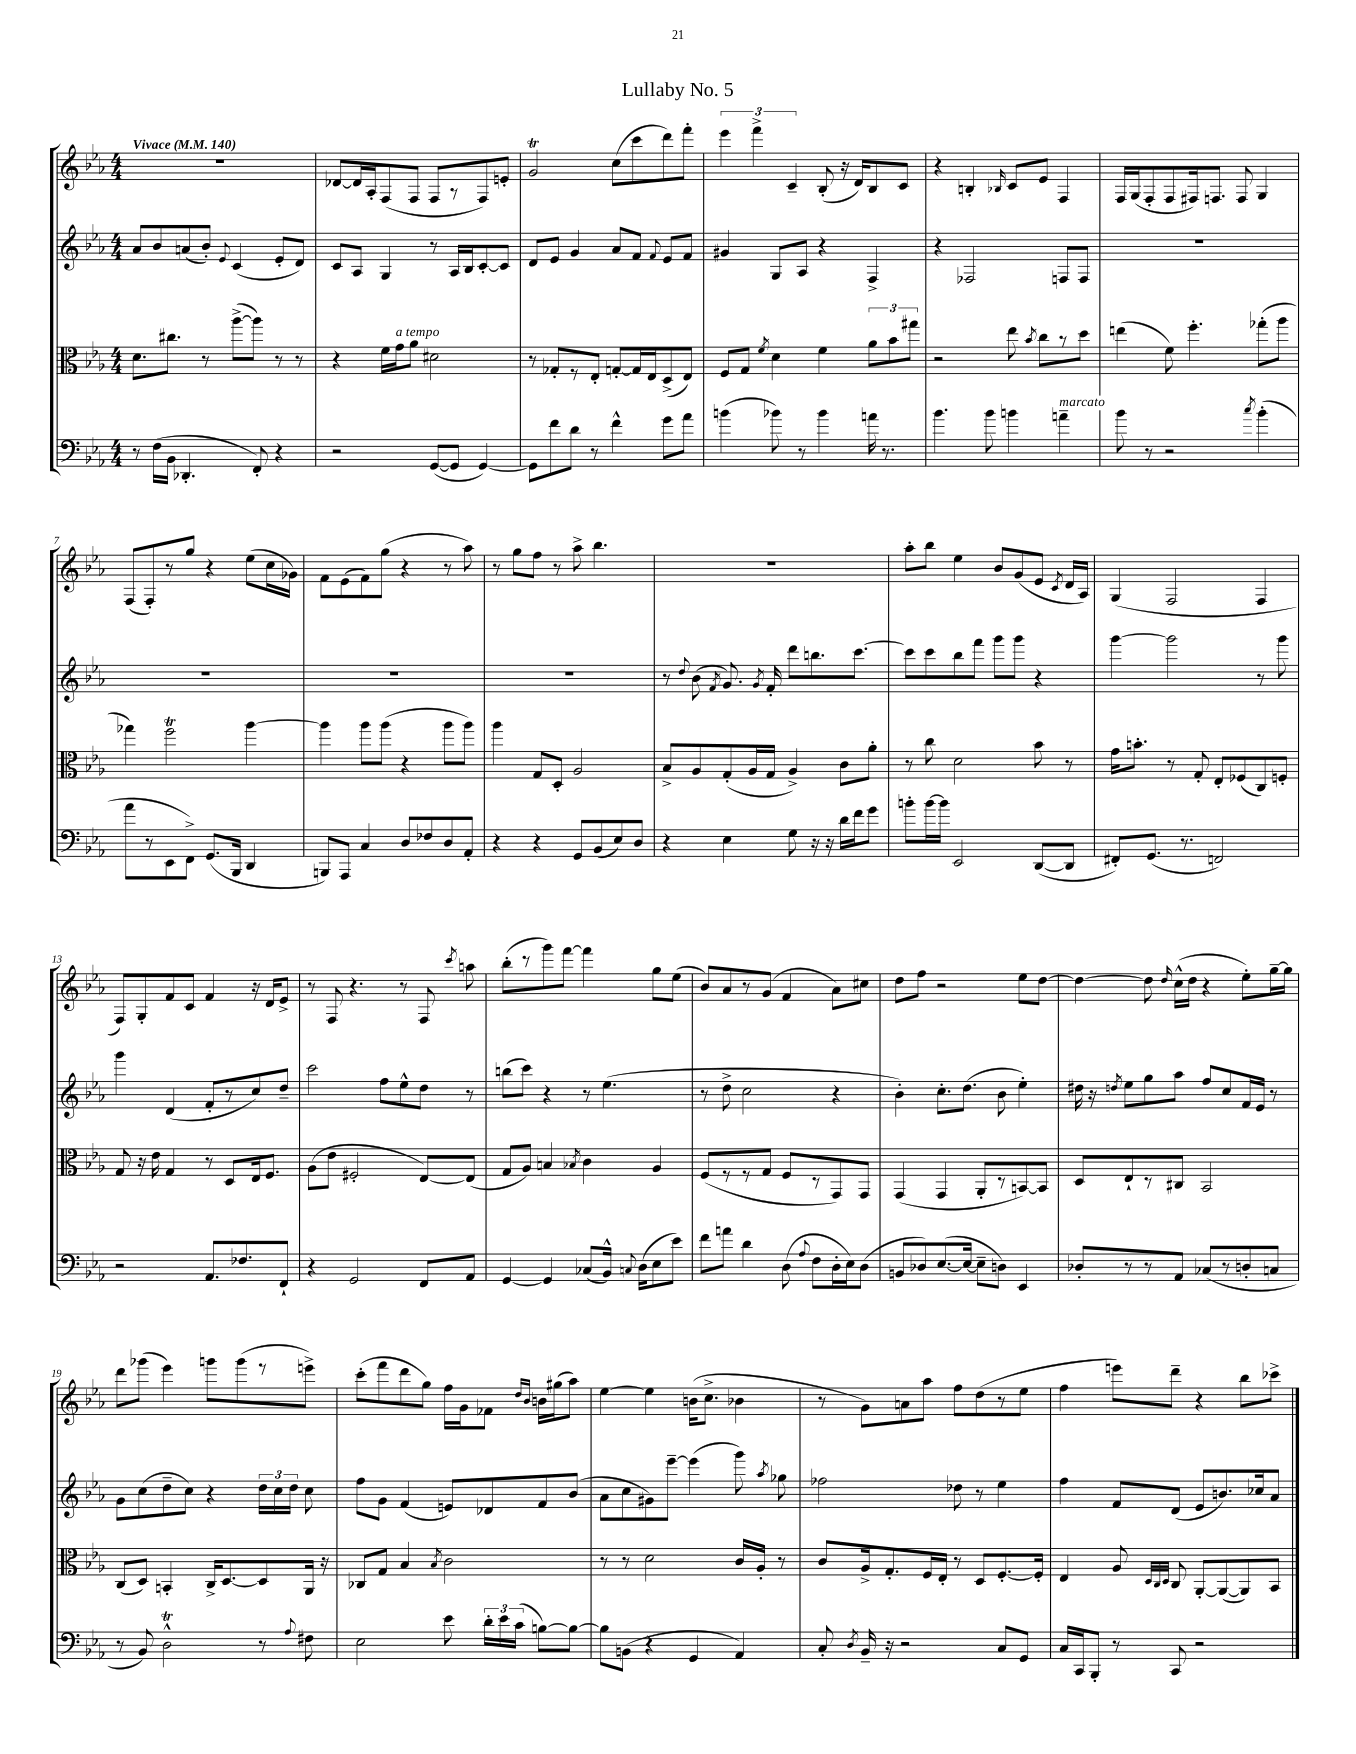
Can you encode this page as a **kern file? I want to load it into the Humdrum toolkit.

**kern	**kern	**kern	**kern
*staff4	*staff3	*staff2	*staff1
*clefF4	*clefC3	*clefG2	*clefG2
*k[b-e-a-]	*k[b-e-a-]	*k[b-e-a-]	*k[b-e-a-]
*M4/4	*M4/4	*M4/4	*M4/4
*MM140	*MM140	*MM140	*MM140
8r	8.d\L	8a-/L	1r
(16F\LL	.	8b-/	.
16BB-\JJ	8.cc#\J	.	.
4.DD-'/	.	(8a/	.
.	8r	8b-'/J)	.
.	.	8qqe-/	.
.	([8aa-^\L	(4c/	.
8FF'/)	8aa-\]J)	.	.
4r	8r	8e-'/L	.
.	8r	8d/J)	.
=	=	=	=
2r	4r	8c/L	[8d-/L
.	.	8A-/J	16d-/]L
.	.	.	16A-'/J
.	16f\LL	4G/	(8F/
.	16g\J	.	.
.	8a-\J	.	8F/J
([8GG/L	2d#\	8r	8F/L
8GG/]J	.	16A-/LL	8r
.	.	16B-/J	.
[4GG/)	.	[8c'/	8F/)
.	.	8c/]J	8e'/J
=	=	=	=
8GG\]L	8r	8d/L	2g/
8f\	8G-'/L	8e-/J	.
8d\J	8r	4g/	.
8r	8E-'/J	.	.
4f^^\	[8G'/L	8a-/L	(8cc\L
.	16G/]L	8f/J	8ccc\
.	16E-/J	.	.
.	.	8qqf/	.
8g\L	(8D^/	8e-/L	8ddd\)
8a-\J	8E-/J)	8f/J	8fff'\J
=	=	=	=
(4b\	8F/L	4g#/	6eee-\
.	8G/J	.	.
.	.	.	6fff^\
.	8qf/	.	.
8b-\)	4d\	8G/L	.
.	.	.	6c~/
8r	.	8A-/J	.
4b-\	4f\	4r	(8B-'/
.	.	.	16r
.	.	.	16d/LK)
16a\	12a-\L	4F^/	8B-/
8.r	.	.	.
.	12b-\	.	.
.	.	.	8c/J
.	12gg#\J	.	.
=	=	=	=
4.b-\	2r	4r	4r
.	.	2F-/	4B'/
8b-\	.	.	.
.	.	.	16qqB-/
4b\	8ee-\	.	8c/L
.	8qb-/	.	.
.	8cc\L	.	8e-/J
4a~\	8r	8F/L	4F/
.	8dd\J	8F/J	.
=	=	=	=
8b-\	(4ee\	1r	16F/LL
.	.	.	(16G/J
8r	.	.	8F'/
2r	8f\)	.	8F/
.	4.ff'\	.	16F#/k)
.	.	.	8.F/J
.	.	.	8F/
8qcc/	.	.	.
(4b-'\	(8gg-'\L	.	4G/
.	8aa-\J	.	.
=	=	=	=
8a-\L	4gg-\)	1r	(8F/L
8r	.	.	8F'/)
8EE-\	2ff\	.	8r
8FF^\J)	.	.	8gg/J
(8.GG/L	.	.	4r
16BBB-/Jk	.	.	.
4DD/	[4aa-\	.	(8ee-\L
.	.	.	16cc\L
.	.	.	16g-\JJ)
=	=	=	=
8BBB/L)	4aa-\]	1r	8f\L
8AAA-/J	.	.	(8e-\
4C/	8aa-\L	.	8f\)
.	(8aa-\J	.	(8gg\J
8D/L	4r	.	4r
8F-/	.	.	.
8D/	8aa-\L	.	8r
8AA-'/J	8aa-\J)	.	8aa-\)
=	=	=	=
4r	4aa-\	1r	8r
.	.	.	8gg\L
4r	8G/L	.	8ff\J
.	8D'/J	.	8r
8GG/L	2A-/	.	8aa-^\
(8BB-/	.	.	4.bb-\
8E-/)	.	.	.
8D/J	.	.	.
=	=	=	=
4r	8B-^/L	8r	1r
.	.	8qqdd/	.
.	8A-/	(8b-\	.
.	.	8qf/	.
4E-\	(8G'/	8.g/)	.
.	16A-/L	.	.
.	.	8qg/	.
.	16G/JJ	16f'/	.
8G\	4A-^/)	8ddd\L	.
16r	.	8.bb\	.
16r	.	.	.
16d\LL	8c\L	.	.
16f\J	.	[8.ccc\J	.
8g\J	8a-'\J	.	.
=	=	=	=
8b'\L	8r	8ccc\]L	8aa-'\L
[16b\L	8cc\	8ccc\	8bb-\J
16b\]JJ	.	.	.
2EE-/	2d\	8bb-\	4ee-\
.	.	8fff\J	.
.	.	8ggg\L	8b-/L
.	.	8ggg\J	(8g/
([8DD/L	8b-\	4r	8e-/J
.	.	.	8qc/
8DD/]J	8r	.	16d/LL
.	.	.	16A-/JJ)
=	=	=	=
8FF#'/L)	16g\LK	[4ggg\	(4G/
.	8.b'\J	.	.
(8.GG/J	.	.	.
.	8r	2ggg\]	2F/
8.r	.	.	.
.	8G'/	.	.
2FF/)	8E-'/L	.	.
.	(8F-/	.	.
.	8C/)	8r	4F/
.	8F'/J	8ggg\	.
=	=	=	=
2r	8G/	4ggg\	8F/L)
.	16r	.	8G'/
.	16e-\	.	.
.	4G/	(4d/	8f/
.	.	.	8c/J
8.AA-/L	8r	8f'/L	4f/
.	8D/L	8r	.
8.F-/	.	.	.
.	16E-/k	8cc/)	16r
.	8.F/J	.	16d/LK
8FF`/J	.	8dd~/J	8e-^/J
=	=	=	=
4r	(8A-\L	2ccc\	8r
.	8e-\J	.	8F/
2GG/	2F#'/	.	4.r
.	.	8ff\L	.
.	.	8ee-^^\	8r
8FF/L	[8E-/L)	8dd\J	8F/
.	.	.	8qccc/
8AA-/J	(8E-/]J	8r	8aa\
=	=	=	=
[4GG/	8G/L	(8bb\L	(8bb-'\L
.	8A-/J)	8ccc\J)	8r
4GG/]	4B/	4r	8ggg\)
.	.	.	[8fff\J
.	8qB-/	.	.
(8C-/L	4c\	8r	4fff\]
16BB-^^/Jk)	.	(4.ee-\	.
8qqC/	.	.	.
(16D\LK	.	.	.
8E-\	4A-/	.	8gg\L
8e-\J)	.	.	(8ee-\J
=	=	=	=
8f\L	(8F/L	8r	8b-/L)
8a\J	8r	8dd^\	8a-/
4d\	8r	2cc\	8r
.	8G/J	.	(8g/J
(8D\	8F/L	.	4f/
8qqA-/	.	.	.
8F\L	8r	.	.
16D'\L	8GG/)	4r	8a-\L)
16E-\J)	.	.	.
(8D\J	8GG/J	.	8cc#\J
=	=	=	=
8BB/L	(4GG/	4b-'\)	8dd\L
8D-/)	.	.	8ff\J
([8.E-/	4GG/	8.cc'\L	2r
16E-/_Jk	.	(8.dd\J	.
8E-~\]L	8AA-'/L	.	.
8D\J)	8r	8b-\	.
4EE-/	[8BB/)	4ee-'\)	8ee-\L
.	8BB/]J	.	[8dd\J
=	=	=	=
8D-'/L	8D/L	16dd#\	4dd\_
.	.	16r	.
.	.	8qdd/	.
8r	8E-`/	8ee-\L	.
8r	8r	8gg\	8dd\]
.	.	.	16qqdd/
8AA-/J	8C#/J	8aa-\J	(16cc^^\LL
.	.	.	16dd\JJ
(8C-/L	2BB-/	8ff/L	4r
8r	.	8cc/	.
8D'/	.	16f/L	8ee-'\L)
.	.	16e-/JJ	.
8C/J	.	8r	[16gg~\L
.	.	.	16gg\]JJ
=	=	=	=
8r	(8C/L	8g\L	8ddd\L
8BB-/)	8D/J)	(8cc\	(8ggg-\J
2D^^\	4BB'/	8dd~\	4eee-\)
.	.	8cc\J)	.
.	16C^/LK	4r	8ggg\L
.	[8.D/	.	.
.	.	.	(8ggg\
8r	8D/]	24dd\LL	8r
.	.	24cc\	.
.	.	24dd\JJ	.
8qqA-/	.	.	.
8F#\	16AA-/Jk	8cc\	8eee^\J)
.	16r	.	.
=	=	=	=
2E-\	8C-/L	8ff\L	(8ccc'\L
.	8G/J	8g\J	8fff\
.	4B-/	(4f/	8ddd\
.	.	.	8gg\J)
.	8qB-/	.	.
8e-\	2c\	8e/L)	16ff\LL
.	.	.	16g\J
24d'\LL	.	8d-/	8f-\J
24e-\	.	.	.
(24c\JJ	.	.	.
.	.	.	16qqdd/LL
.	.	.	16qqb-/JJ
[8B\L)	.	8f/	16b\LL
.	.	.	(16gg#\J
8B\_J	.	(8b-/J	8aa-\J)
=	=	=	=
8B\]L	8r	8a-\L	[4ee-\
(8BB\J	8r	8cc\	.
4r	2d\	8g#\)	4ee-\]
.	.	[8eee-~\J	.
4GG/	.	(4eee-\]	(16b\LK
.	.	.	8.cc^\J
4AA-/)	16c/LL	8ggg\)	4b-\
.	16A-'/JJ	.	.
.	.	8qaa-/	.
.	8r	8gg-\	.
=	=	=	=
8C'/	8c/L	2ff-\	8r
8qD/	.	.	.
16BB-~/	16A-^/k	.	8g\L)
16r	8.G'/	.	.
2r	.	.	8a\
.	16F/L	.	8aa-\J
.	16E-'/JJ	.	.
.	8r	8dd-\	8ff\L
.	8D/L	8r	(8dd\
8C/L	[8.F'/	4ee-\	8r
8GG/J	.	.	8ee-\J
.	16F'/]Jk	.	.
=	=	=	=
16C/LL	4E-/	4ff\	4ff\
16CC/J	.	.	.
8BBB-'/J	.	.	.
8r	8A-/	8f/L	8eee\L)
.	32qqD/LLL	.	.
.	32qqC/	.	.
.	32qqD/JJJ	.	.
8CC/	8C/	(8d/J	8ddd~\J
2r	[8AA-'/L	8e-/L	4r
.	(8AA-/_	8.b/)	.
.	8AA-/])	.	8bb-\L
.	.	16cc-/k	.
.	8BB-/J	8a-/J	8ccc-^\J
==	==	==	==
*-	*-	*-	*-
